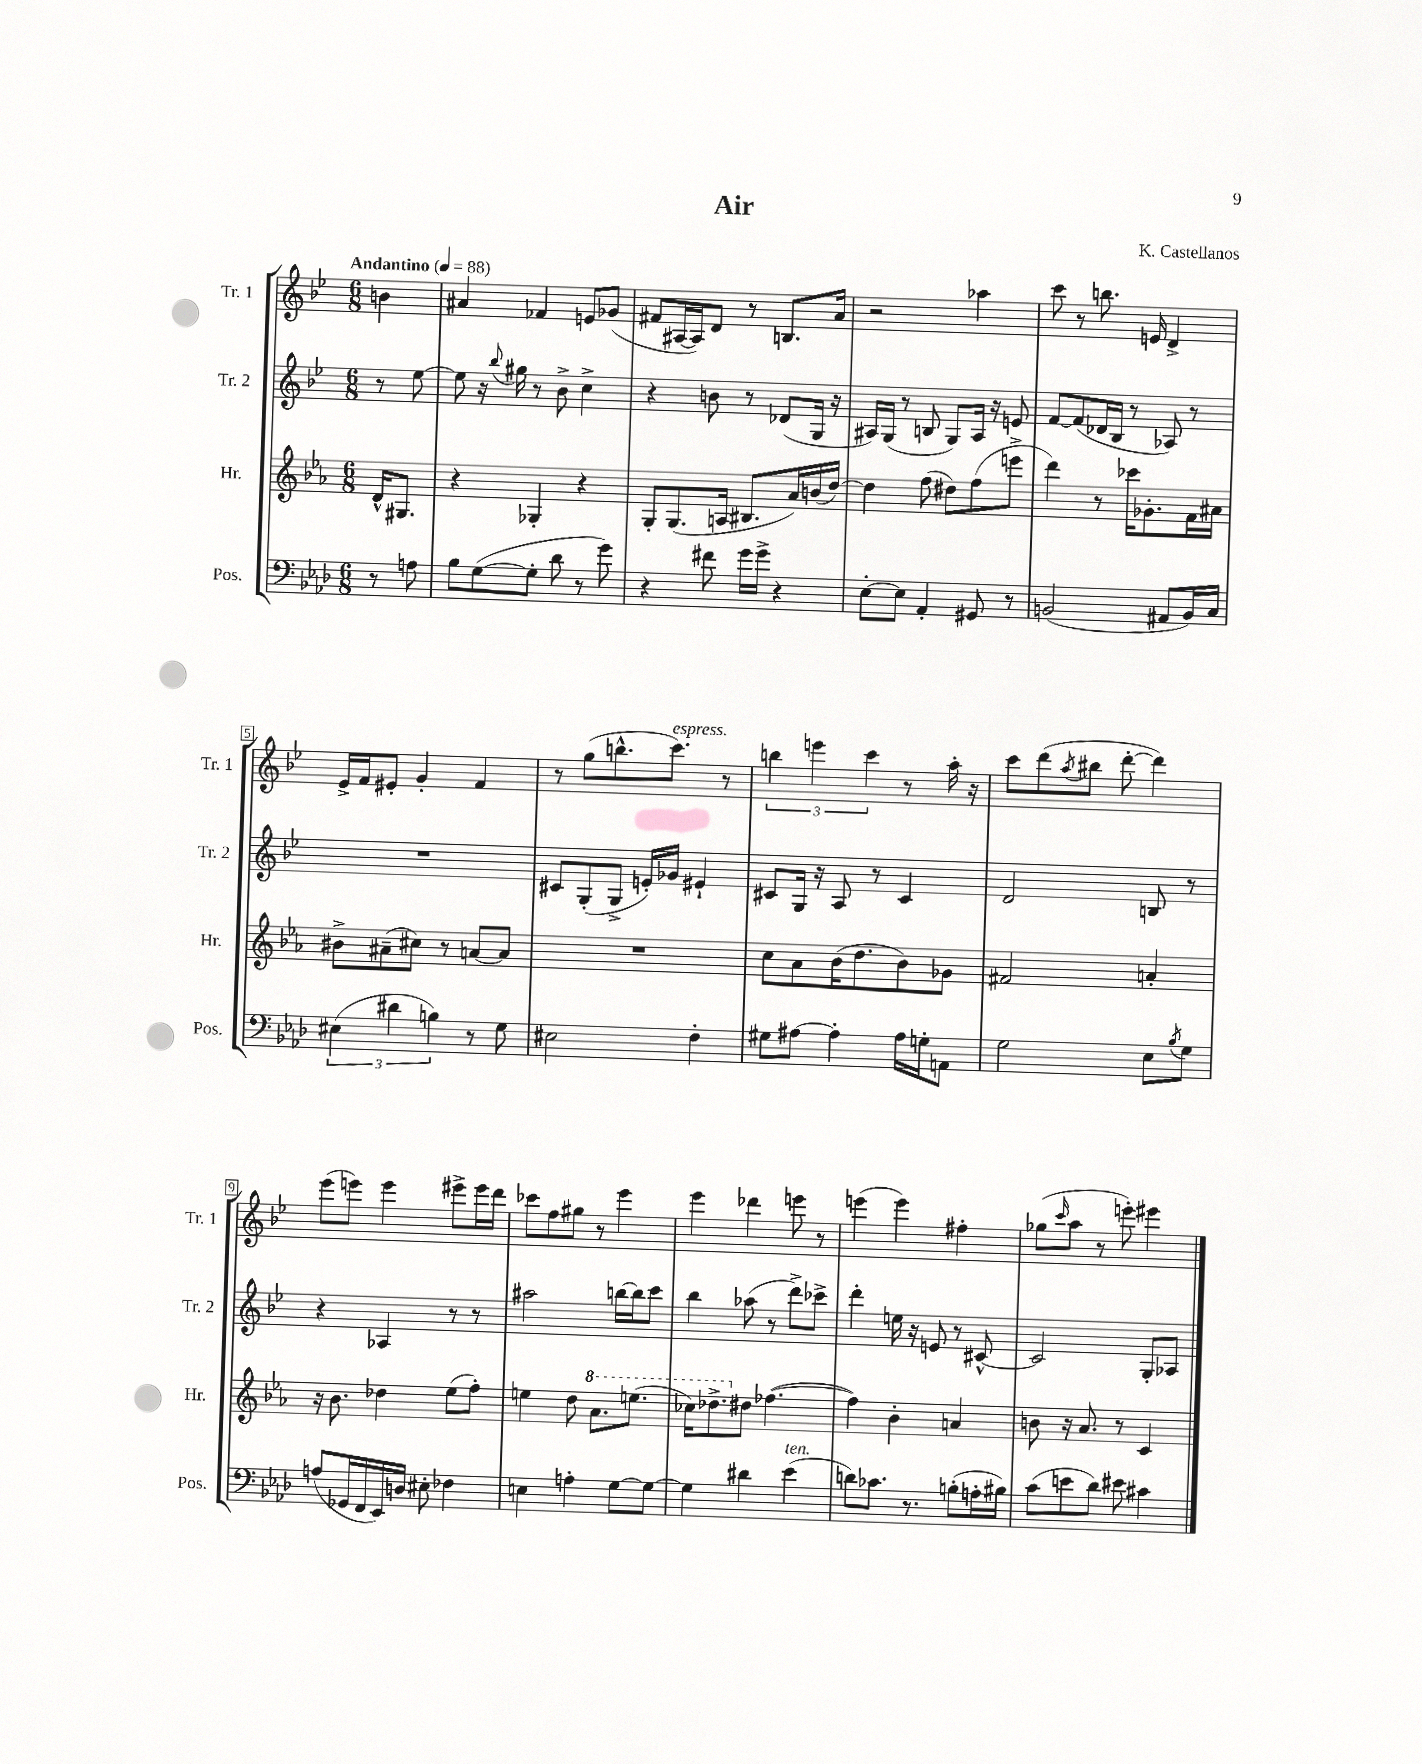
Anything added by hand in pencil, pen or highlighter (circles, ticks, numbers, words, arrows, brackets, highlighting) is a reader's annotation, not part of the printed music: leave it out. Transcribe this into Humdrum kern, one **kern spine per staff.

**kern	**kern	**kern	**kern
*staff4	*staff3	*staff2	*staff1
*clefF4	*clefG2	*clefG2	*clefG2
*k[b-e-a-d-]	*k[b-e-a-]	*k[b-e-]	*k[b-e-]
*M6/8	*M6/8	*M6/8	*M6/8
*MM88	*MM88	*MM88	*MM88
8r	16d^^/LK	8r	4b\
.	8.G#/J	.	.
8A\	.	[8ee-\	.
=	=	=	=
8B-\L	4r	8ee-\]	4a#/
([8G\	.	16r	.
.	.	8qqbb-/	.
.	.	16gg#\	.
8G'\]J	4G-'/	8r	4f-/
8d-\	.	8b-^\	.
8r	4r	4cc^\	8e/L
8g\)	.	.	(8g-/J
=	=	=	=
4r	8G'/L	4r	8f#/L
.	(8.G/	.	[16A#/L
.	.	.	16A#/]J)
8f#\	.	8b\	8d/J
.	16A/Jk	.	.
16g\LL	8.B#/L	8r	8r
16g^\JJ	.	.	.
4r	.	(8d-/L	8.B/L
.	16a-/L)	.	.
.	(16b/	16G/Jk	.
.	[16dd/JJ)	16r	16a/Jk
=	=	=	=
[8E-'\L	4dd\]	16A#/LL)	2r
.	.	(16G/JJ	.
8E-\]J	.	8r	.
4AA-'/	(8ff\	8B/	.
.	8dd#\L)	8G/L)	.
8GG#/	(8ff\	16A#/Jk	4aa-\
.	.	16r	.
8r	8eee^\J	8e/	.
=	=	=	=
(2BB/	4ddd\)	[8f/L	8ccc\
.	.	(8f/]	8r
.	8r	16d-/L	8.bb\
.	.	16B-/JJ	.
.	16ccc-\LK	8r	.
.	8.g-'\	.	16e/
8AA#/L	.	8A-/)	4d^/
16BB/L)	16f\L	8r	.
16C/JJ	16a#\JJ	.	.
=	=	=	=
(6E#\	8b#^\L	2.r	16e-^/LL
.	.	.	16f/J
.	(8a#~\	.	8e#'/J
6d#\	.	.	.
.	8cc#\J)	.	4g'/
6B\)	.	.	.
.	8r	.	.
8r	[8a/L	.	4f/
8G\	8a/]J	.	.
=	=	=	=
2E#\	2.r	8c#/L	8r
.	.	(8G'/	(8gg\L
.	.	8G^/J	8.bb^^\
.	.	16e'/LL)	.
.	.	16g-/JJ	8.ccc\J)
4F'\	.	4e#`/	.
.	.	.	8r
=	=	=	=
8G#\L	8cc\L	8c#/L	6bb\
[8A#\J	8a-\	16G/Jk	.
.	.	.	6eee\
.	.	16r	.
4A#'\]	(16b-\K	8A/	.
.	8.dd\	.	.
.	.	.	6ccc\
.	.	8r	.
16A#\LL	8b-\)	4c#/	8r
16G'\J	.	.	.
8AA\J	8g-\J	.	16aa'\
.	.	.	16r
=	=	=	=
2G\	2f#/	2d/	8ccc\L
.	.	.	(8ddd\
.	.	.	8qaa/
.	.	.	8bb#\J
.	.	.	[8ddd'\
8E-\L	4a'/	8B/	4ddd\])
8qB-/	.	.	.
8G\J	.	8r	.
=	=	=	=
(8A/L	16r	4r	(8eee-\L
.	8.b-\	.	.
16GG-/L	.	.	8eee\J)
16FF/	.	.	.
16EE-/)	4dd-\	4A-/	4eee\
16D/JJ	.	.	.
8E#'\	.	.	.
4F-\	(8ee-\L	8r	8eee#^\L
.	8ff'\J)	8r	16eee#\L
.	.	.	16ddd\JJ
=	=	=	=
4E\	4ee\	2aa#\	8ccc-\L
.	.	.	8ff\
4A'\	8dd\	.	8gg#\J
.	8.aa-\L	.	8r
[8G\L	.	[16bb\LL	4eee-\
.	(8.eee\J	16bb\]J	.
8G\_J	.	8ccc\J	.
=	=	=	=
4G\]	16ccc-\LK)	4bb-\	4eee-\
.	8.ddd-^\	.	.
4d#\	8dd#\J	(8aa-\	4ddd-\
.	([4.ff-\	8r	.
(4e-\	.	8ddd^\L)	8eee\
.	.	8ccc-^\J	8r
=	=	=	=
8d\L)	4ff-\])	4ddd'\	(4eee\
8.c-\J	.	.	.
.	4b-'\	16ee\	4eee\)
8.r	.	16r	.
.	.	8e/	.
(8B'\L	4a/	8r	4ff#'\
16A'\L	.	[8c#^^/	.
16B#\JJ)	.	.	.
=	=	=	=
(8c\L	8b\	2c#/]	(8gg-\L
.	.	.	16qqccc/
8e\	16r	.	8aa\J
.	8.a-/	.	.
8d-\J)	.	.	8r
8e#\	8r	.	8eee'\)
4c#\	4c/	8G'/L	4eee#\
.	.	8A-/J	.
==	==	==	==
*-	*-	*-	*-
